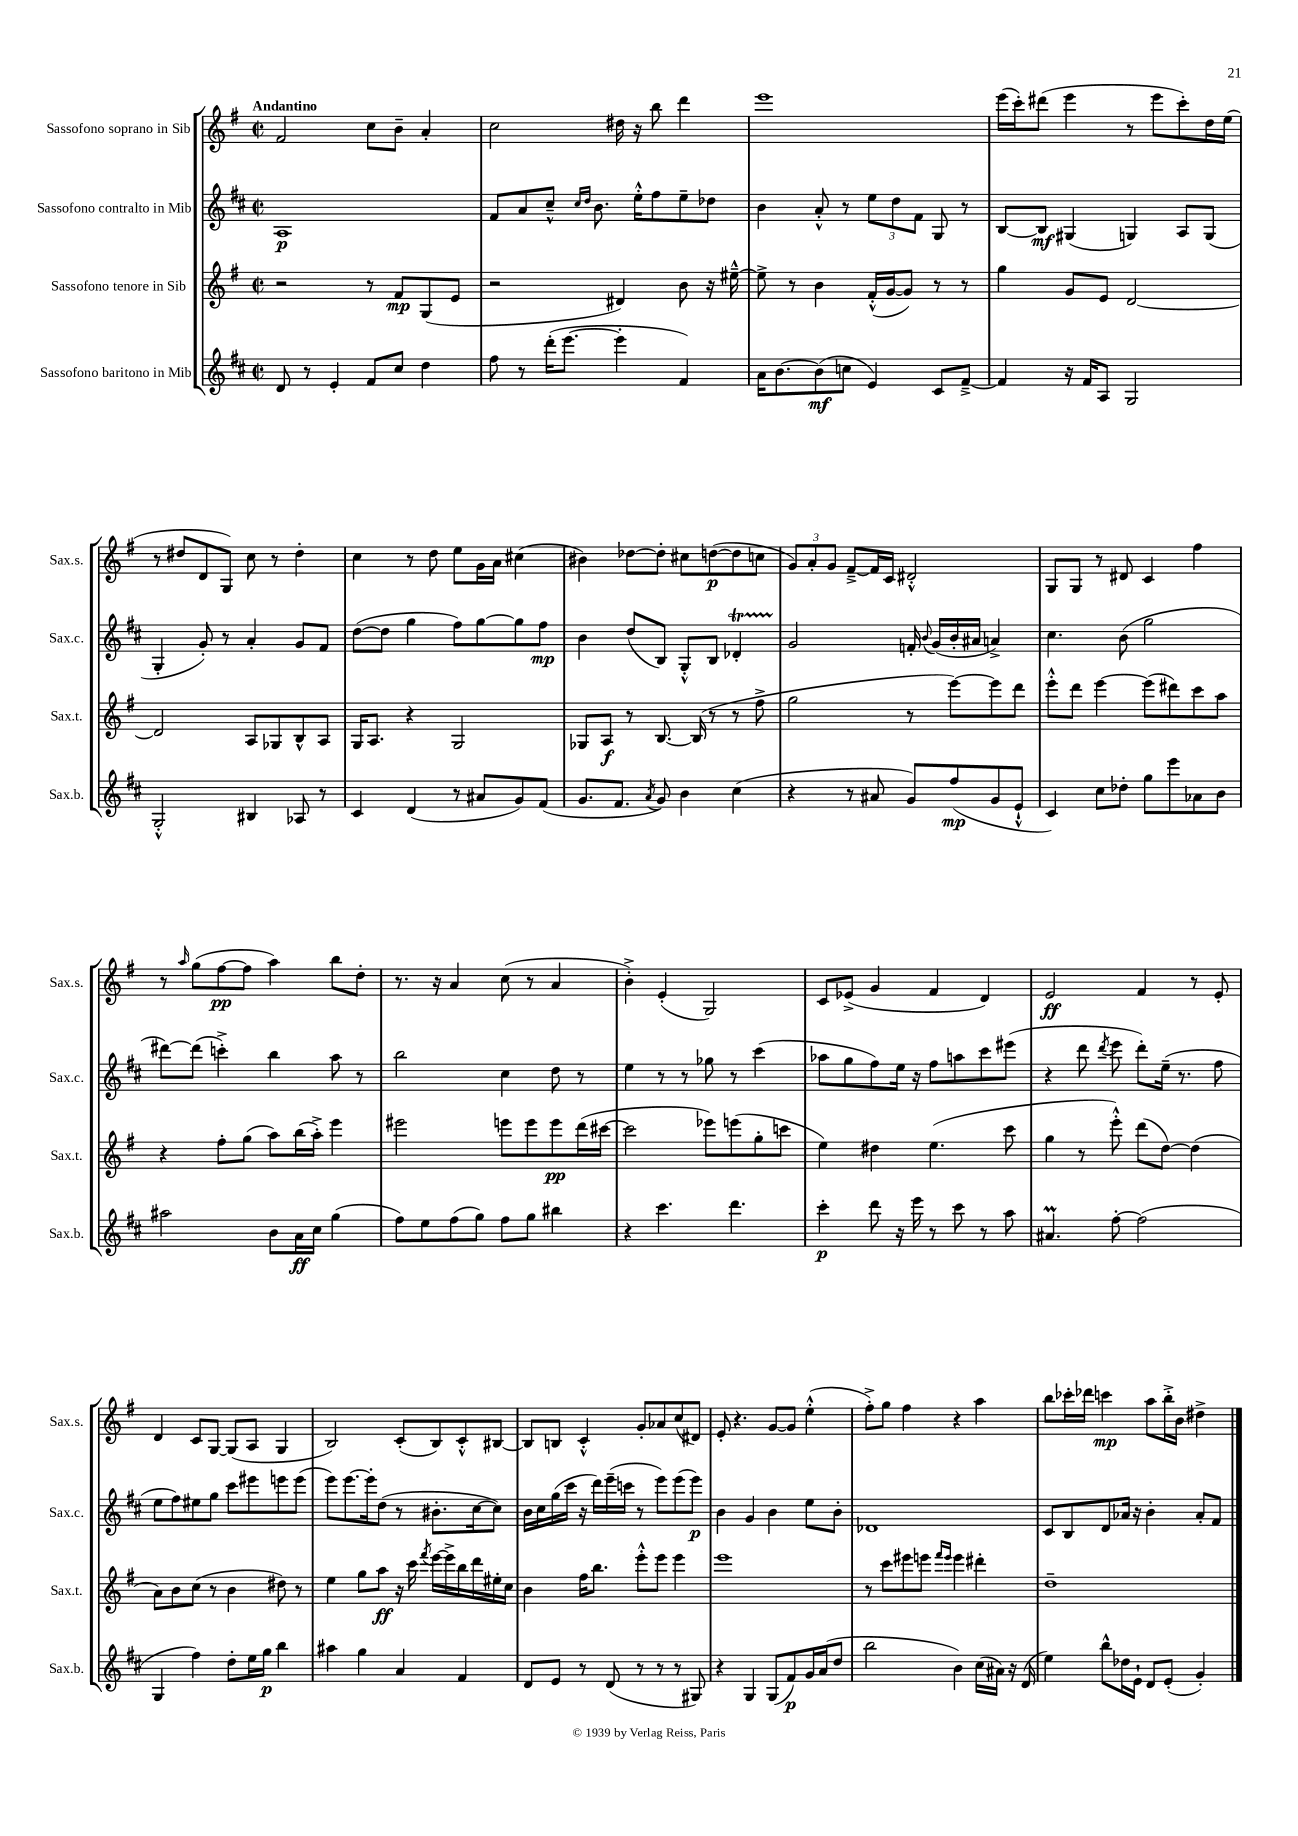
<<
\new StaffGroup <<
\new Staff = "s0" \with { instrumentName = "Sassofono soprano in Sib" shortInstrumentName = "Sax.s." } {
    \clef treble \key g \major \defaultTimeSignature \time 2/2 \tempo "Andantino"
    \autoBeamOff fis'2 c''8[ b'8]-- a'4-. |
    c''2 dis''16 r16 b''8 d'''4 |
    e'''1 |
    e'''16[( c'''16-.) dis'''8]( e'''4 r8 e'''8[ c'''8-.) d''16 e''16]( |
    r8 dis''8[ d'8 g8]) c''8 r8 dis''4-. |
    c''4 r8 d''8 e''8[ g'16 a'16] cis''4( |
    bis'4) des''8[~ des''8]-. cis''8[ d''8~\p( d''8 c''8] |
    \tuplet 3/2 { g'8[) a'8-. g'8] } fis'8[~---> fis'16 c'16] dis'2-.-^ |
    g8[ g8] r8 dis'8 c'4 fis''4 |
    r8 \grace { a''16 } g''8[( fis''8~\pp fis''8] a''4) b''8[ d''8]-. |
    r8. r16 a'4 c''8( r8 a'4 |
    b'4-.->) e'4-.( g2) |
    c'8[ ees'8]->( g'4 fis'4 d'4) |
    e'2\ff fis'4 r8 e'8-. |
    d'4 c'8[ g8]~ g8[( a8] g4 |
    b2) c'8[-.( b8) c'8-.-^ bis8]~ |
    bis8[ b8] c'4-.-^ g'8[-. aes'8 c''8( dis'8]) |
    e'8-. r4. g'8[~ g'8] e''4-.-^( |
    fis''8[-.->) g''8] fis''4 r4 a''4 |
    b''8[ ces'''16-. des'''16] c'''4\mp a''8[ b''16-.-> b'16] dis''4-> \bar "|." |
}
\new Staff = "s1" \with { instrumentName = "Sassofono contralto in Mib" shortInstrumentName = "Sax.c." } {
    \clef treble \key d \major \defaultTimeSignature \time 2/2
    \autoBeamOff a1\p |
    fis'8[ a'8 cis''8]---^ \grace { cis''16[ d''16] } b'8. e''16[-.-^ fis''8 e''8-- des''8] |
    b'4 a'8-.-^ r8 \tuplet 3/2 { e''8[ d''8 fis'8] } g8 r8 |
    b8[~ b8]\mf gis4( g4) a8[ g8]( |
    g4-. g'8-.) r8 a'4-. g'8[ fis'8] |
    d''8[~( d''8] g''4 fis''8[) g''8~ g''8 fis''8]\mp |
    b'4 d''8[( b8]) g8[-.-^ b8] des'4-.\startTrillSpan |
    g'2\stopTrillSpan f'16-. \appoggiatura { b'8 } g'16[( b'16-. ais'16] a'4->) |
    cis''4. b'8( g''2 |
    dis'''8[~) dis'''8]( c'''4-.->) b''4 a''8 r8 |
    b''2 cis''4 d''8 r8 |
    e''4 r8 r8 ges''8 r8 cis'''4( |
    aes''8[ g''8 fis''8) e''16] r16 fis''8[ a''8 cis'''8 eis'''8]( |
    r4 d'''8 \acciaccatura { d'''8 } e'''8 d'''8[-.) e''16]--( r8. fis''8 |
    e''8[ fis''8) eis''8 g''8] cis'''8[ eis'''8 e'''8 e'''8]( |
    e'''8[) e'''8.~ e'''16-. d''8]( r8 bis'8.[-. cis''16~ cis''8]) |
    b'16[ cis''16 g''16( cis'''16] r16 d'''16[) e'''16--( c'''16] r8 e'''8[) e'''8( e'''8]\p) |
    b'4 g'4 b'4 e''8[ b'8]-. |
    des'1 |
    cis'8[ b8 d'8 aes'16] r16 b'4-. aes'8[-. fis'8] \bar "|." |
}
\new Staff = "s2" \with { instrumentName = "Sassofono tenore in Sib" shortInstrumentName = "Sax.t." } {
    \clef treble \key g \major \defaultTimeSignature \time 2/2
    \autoBeamOff r2 r8 fis'8[\mp g8( e'8] |
    r2 dis'4) b'8 r16 eis''16~---^ |
    eis''8-> r8 b'4 fis'16[-.-^( g'16~ g'8]) r8 r8 |
    g''4 g'8[ e'8] d'2~ |
    d'2 a8[ ges8 b8-^ a8] |
    g16[ a8.] r4 g2 |
    ges8[ a8]\f r8 b8.~ b16( r8 r8 fis''8-> |
    g''2 r8 e'''8[~) e'''8 d'''8] |
    e'''8[-.-^ d'''8] e'''4~ e'''8[( dis'''8) c'''8 a''8] |
    r4 fis''8[-. g''8]( a''8[) b''16( a''16]-.->) e'''4 |
    eis'''2 e'''8[ e'''8 e'''8\pp d'''16( cis'''16]~ |
    cis'''2 ees'''8[) e'''8( g''8-. c'''8] |
    e''4) dis''4 e''4.( c'''8 |
    g''4 r8 e'''8-.-^) d'''8[( d''8]~) d''4( |
    a'8[) b'8 c''8]( r8 b'4 dis''8) r8 |
    e''4 g''8[ a''8]\ff r16 c'''16 \acciaccatura { fis'''8 } e'''16[~ e'''16-> b''16 d'''16 eis''16-. c''16] |
    b'4 fis''16[ b''8.] e'''8[-.-^ e'''8] e'''4 |
    e'''1 |
    r8 c'''8[ eis'''8 e'''8] \grace { fis'''16[ e'''16] } e'''4 dis'''4-. |
    d''1-- \bar "|." |
}
\new Staff = "s3" \with { instrumentName = "Sassofono baritono in Mib" shortInstrumentName = "Sax.b." } {
    \clef treble \key d \major \defaultTimeSignature \time 2/2
    \autoBeamOff d'8 r8 e'4-. fis'8[ cis''8] d''4 |
    fis''8 r8 d'''16[-.( e'''8.]~ e'''4-. fis'4) |
    a'16[ b'8.~ b'8\mf( c''8] e'4) cis'8[ fis'8]~---> |
    fis'4 r16 fis'16[ a8] g2 |
    g2-.-^ bis4 aes8 r8 |
    cis'4 d'4( r8 ais'8[ g'8) fis'8]( |
    g'8.[ fis'8.] \acciaccatura { a'8 } g'8) b'4 cis''4( |
    r4 r8 ais'8 g'8[) fis''8\mp( g'8 e'8]-!-^ |
    cis'4) cis''8[ des''8]-. g''8[ e'''8 aes'8 b'8] |
    ais''2 b'8[ a'16\ff cis''16] g''4( |
    fis''8[) e''8 fis''8( g''8]) fis''8[ g''8] bis''4 |
    r4 cis'''4. d'''4. |
    cis'''4-.\p d'''8 r16 e'''16 r8 cis'''8 r8 a''8 |
    ais'4.\prall fis''8~-. fis''2( |
    g4 fis''4) d''8[-. e''16 g''16]\p b''4 |
    ais''4 g''4 a'4 fis'4 |
    d'8[ e'8] r8 d'8( r8 r8 r8 gis8) |
    r4 g4 g8[( fis'8\p) g'16 a'16( d''8] |
    b''2 b'4) cis''16[( ais'16]) r16 d'16( |
    e''4) b''8[-^ des''16 e'16]-! d'8[ e'8]-.( g'4-.) \bar "|." |
}
>>
>>
\layout { \context { \Score \remove "Bar_number_engraver" } }
